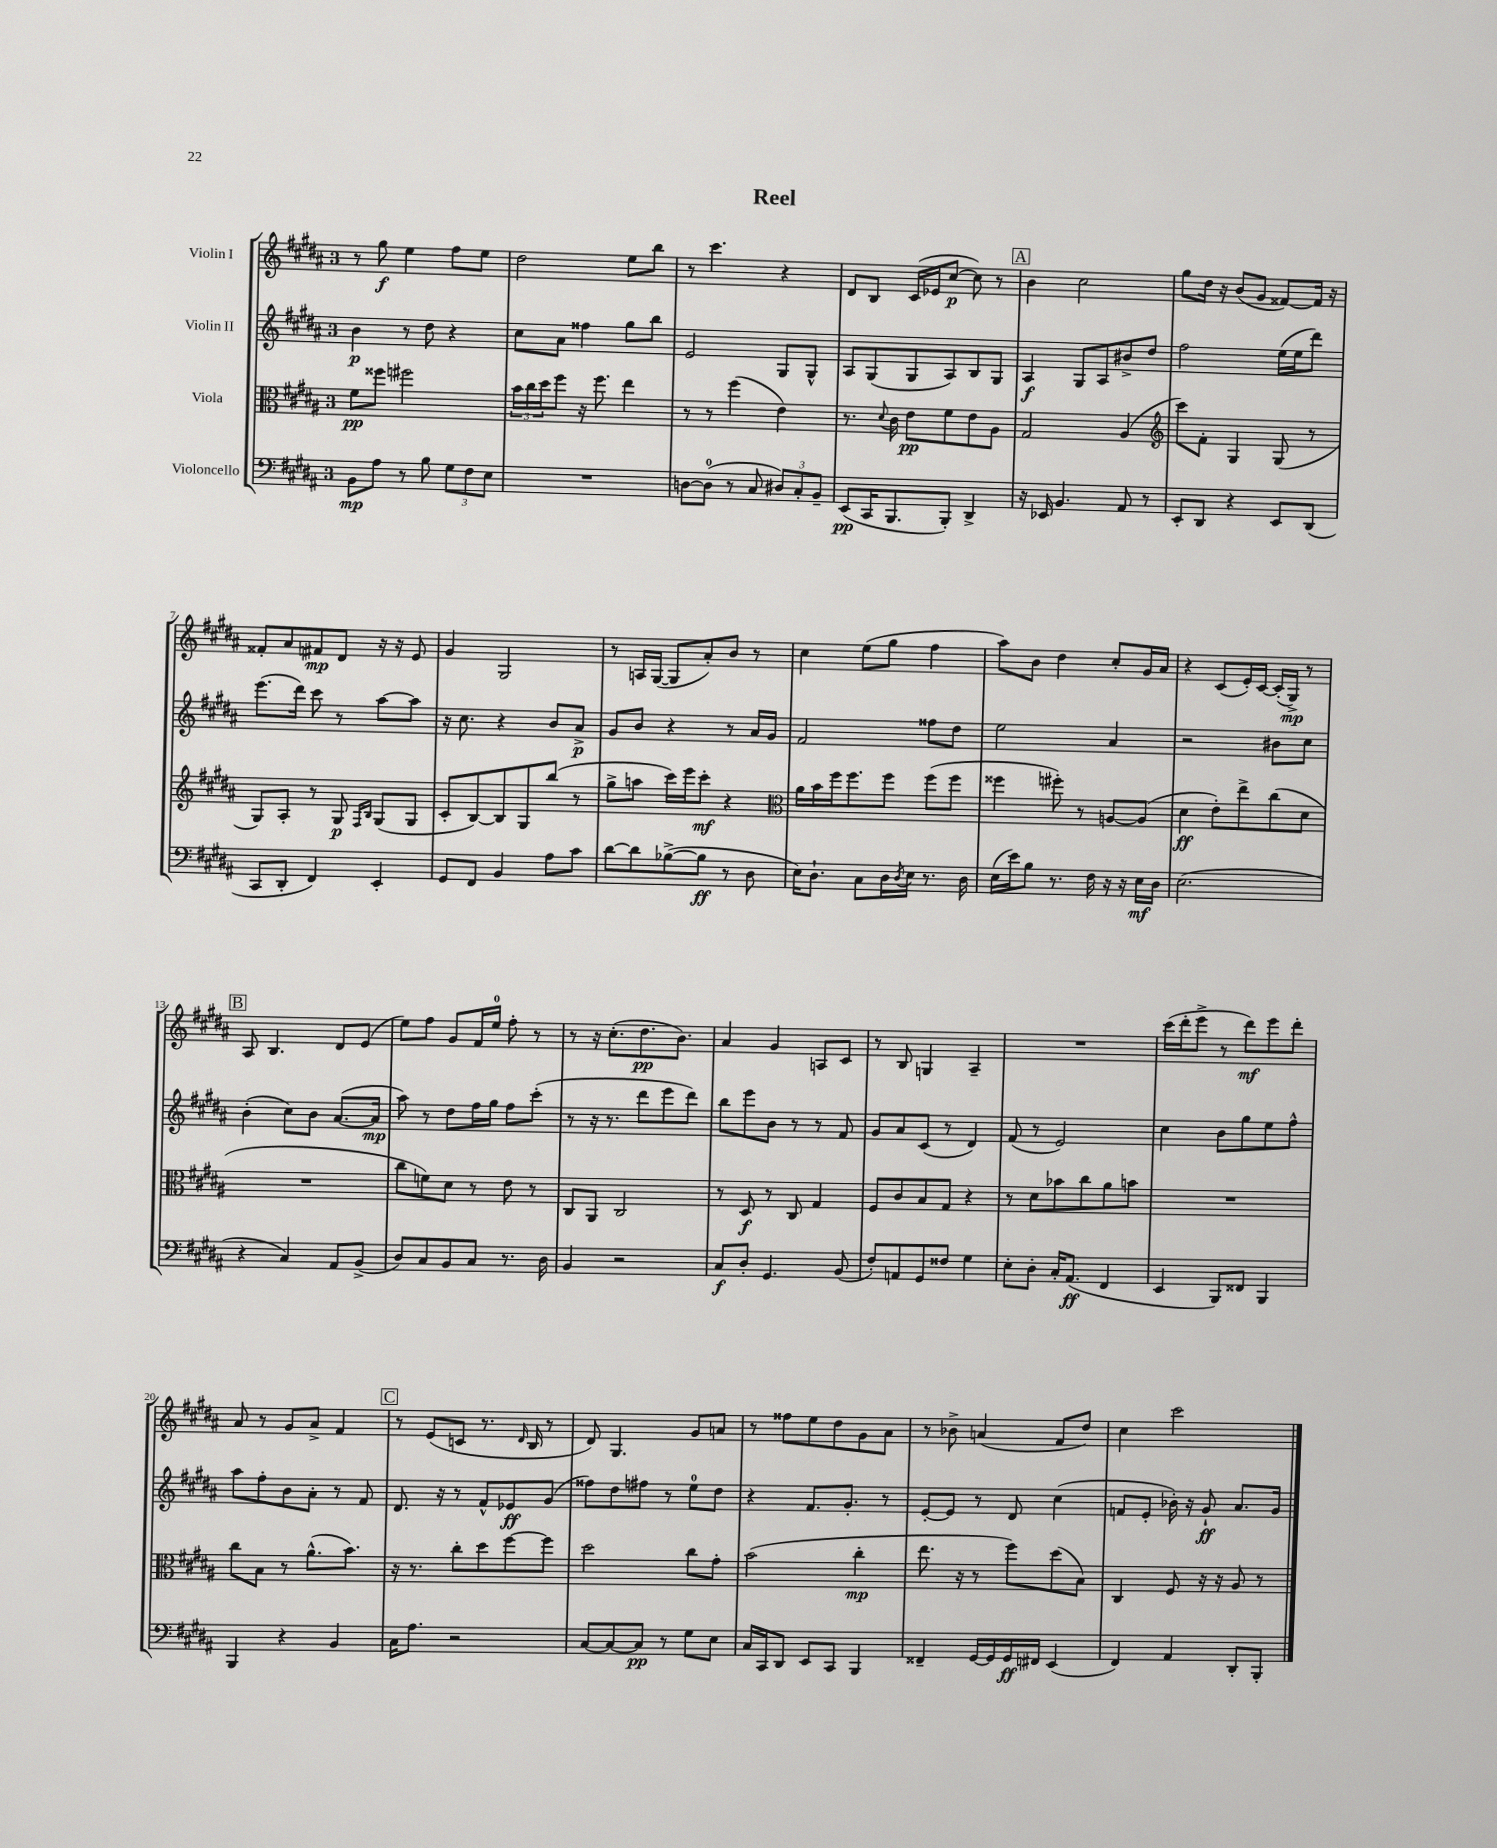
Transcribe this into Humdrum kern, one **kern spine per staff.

**kern	**dynam	**kern	**dynam	**kern	**dynam	**kern	**dynam
*part4	*part4	*part3	*part3	*part2	*part2	*part1	*part1
*staff4	*staff4	*staff3	*staff3	*staff2	*staff2	*staff1	*staff1
*I"Violoncello	*	*I"Viola	*	*I"Violin II	*	*I"Violin I	*
*clefF4	*	*clefC3	*	*clefG2	*	*clefG2	*
*k[f#c#g#d#a#]	*	*k[f#c#g#d#a#]	*	*k[f#c#g#d#a#]	*	*k[f#c#g#d#a#]	*
*M3/4	*	*M3/4	*	*M3/4	*	*M3/4	*
=1	=1	=1	=1	=1	=1	=1	=1
8BB\L	mp	8f#\L	pp	4b\	p	8r	.
8A#\J	.	8ff##X\J	.	.	.	8gg#\	f
8r	.	2ff#X\	.	8r	.	4ee\	.
8B\	.	.	.	8dd#\	.	.	.
12G#\L	.	.	.	4r	.	8ff#\L	.
12F#\	.	.	.	.	.	.	.
.	.	.	.	.	.	8ee\J	.
12E\J	.	.	.	.	.	.	.
=2	=2	=2	=2	=2	=2	=2	=2
2.r	.	24b\LL	.	8cc#\L	.	2dd#\	.
.	.	24cc#\	.	.	.	.	.
.	.	24dd#\J	.	.	.	.	.
.	.	8ff#\J	.	8a#\J	.	.	.
.	.	16r	.	4ff##X\	.	.	.
.	.	8.ff#\	.	.	.	.	.
.	.	4ee\	.	8gg#\L	.	8ee\L	.
.	.	.	.	8bb\J	.	8bb\J	.
=3	=3	=3	=3	=3	=3	=3	=3
[8Dn\L	.	8r	.	2e/	.	8r	.
(8D\J]	.	8r	.	.	.	4.ccc#\	.
8r	.	(4ff#\	.	.	.	.	.
8C#/	.	.	.	.	.	.	.
12D#X/L)	.	4e\)	.	8G#/L	.	4r	.
12C#'/	.	.	.	.	.	.	.
.	.	.	.	8G#^^/J	.	.	.
12BB~/J	.	.	.	.	.	.	.
=4	=4	=4	=4	=4	=4	=4	=4
(8EE/L	pp	8.r	.	8A#/L	.	8d#/L	.
16CC#/K	.	.	.	(8G#/	.	8B/J	.
.	.	8qqd#/	.	.	.	.	.
8.BBB/	.	16c#\	.	.	.	.	.
.	.	8e\L	pp	8G#/	.	(16c#/LL	.
.	.	.	.	.	.	16e-X/J	.
8BBB'/J)	.	8f#\	.	8A#/)	.	[8cc#/J	p
4DD#^/	.	8e\	.	8B/	.	8cc#\])	.
.	.	8A#\J	.	8G#/J	.	8r	.
!!LO:REH:place=s1:t=A
=5	=5	=5	=5	=5	=5	=5	=5
16r	.	2G#/	.	4A#/	f	4b\	.
16EE-X/	.	.	.	.	.	.	.
4.BB/	.	.	.	.	.	.	.
.	.	.	.	8G#/L	.	2cc#\	.
.	.	.	.	8A#/	.	.	.
8AA#/	.	(4A#/	.	8b#X^/	.	.	.
8r	.	.	.	8dd#/J	.	.	.
=6	=6	=6	=6	=6	=6	=6	=6
*	*	*clefG2	*	*	*	*	*
8EE'/L	.	8ccc#\L)	.	2ff#\	.	8gg#\L	.
8DD#/J	.	8f#'\J	.	.	.	16dd#\Jk	.
.	.	.	.	.	.	16r	.
4r	.	4G#/	.	.	.	(8b/L	.
.	.	.	.	.	.	8g#/J	.
8EE/L	.	(8G#/	.	(16ee\LL	.	[8f##X/L)	.
.	.	.	.	16ee\J	.	.	.
(8DD#/J	.	8r	.	8ddd#\J)	.	16f##/Jk]	.
.	.	.	.	.	.	16r	.
!!LO:LB:g=z
=7	=7	=7	=7	=7	=7	=7	=7
8CC#/L	.	8G#/L)	.	(8.eee\L	.	8f##X'/L	.
8DD#'/J	.	8A#'/J	.	.	.	8a#/	.
.	.	.	.	16ddd#\Jk)	.	.	.
4FF#/)	.	8r	.	8ccc#\	.	8f#X/	mp
.	.	8G#/	p	8r	.	8d#/J	.
.	.	16qqF#/LL	.	.	.	.	.
.	.	16qqB/JJ	.	.	.	.	.
4EE'/	.	(8G#/L	.	[8aa#\L	.	16r	.
.	.	.	.	.	.	16r	.
.	.	8G#/J	.	8aa#\J]	.	8e/	.
=8	=8	=8	=8	=8	=8	=8	=8
8GG#/L	.	8c#'/L	.	16r	.	4g#/	.
.	.	.	.	8.cc#\	.	.	.
8FF#/J	.	[8B/)	.	.	.	.	.
4BB/	.	8B/]	.	4r	.	2G#/	.
.	.	8G#/	.	.	.	.	.
8A#\L	.	(8bb/J	.	8b/L	.	.	.
8c#\J	.	8r	.	8a#^/J	p	.	.
=9	=9	=9	=9	=9	=9	=9	=9
[8d#\L	.	8gg#^\L	.	8g#/L	.	8r	.
8d#\]	.	8aan\J	.	8b/J	.	16An/LL	.
.	.	.	.	.	.	([16G#/JJ	.
([8B-X^\	.	16ccc#\LL)	.	4r	.	8G#/L]	.
.	.	16eee\J	.	.	.	.	.
8B-\J]	ff	8ccc#'\J	mf	.	.	8a#'/)	.
8r	.	4r	.	8r	.	8b/J	.
8D#\	.	.	.	16a#/LL	.	8r	.
.	.	.	.	16g#/JJ	.	.	.
=10	=10	=10	=10	=10	=10	=10	=10
*	*	*clefC3	*	*	*	*	*
16E\KL)	.	16a#\LL	.	2f#/	.	4cc#\	.
8.D#`\J	.	16b\	.	.	.	.	.
.	.	16ff#\J	.	.	.	.	.
.	.	8.ff#\	.	.	.	.	.
8C#\L	.	.	.	.	.	(8ee\L	.
16D#\L	.	8ff#\J	.	.	.	8gg#\J	.
8qD#/	.	.	.	.	.	.	.
16E\JJ	.	.	.	.	.	.	.
8.r	.	(8ff#\L	.	8ff##X\L	.	4ff#\	.
.	.	8ff#\J	.	8dd#\J	.	.	.
16D#\	.	.	.	.	.	.	.
=11	=11	=11	=11	=11	=11	=11	=11
(16E\LL	.	4ff##X\	.	2ee\	.	8aa#\L)	.
16e\J)	.	.	.	.	.	.	.
8B\J	.	.	.	.	.	8b\J	.
8.r	.	8ff#X'\)	.	.	.	4dd#\	.
.	.	8r	.	.	.	.	.
16F#\	.	.	.	.	.	.	.
16r	.	[8An/L	.	4a#/	.	8cc#'/L	.
16r	.	.	.	.	.	.	.
16E\LL	mf	(8A/J]	.	.	.	16g#/L	.
16D#\JJ	.	.	.	.	.	16a#/JJ	.
=12	=12	=12	=12	=12	=12	=12	=12
(2.E\	.	4d#\	ff	2r	.	4r	.
.	.	8e'\L)	.	.	.	(8c#/L	.
.	.	8ee^\	.	.	.	16e'/L)	.
.	.	.	.	.	.	[16c#/JJ	.
.	.	(8cc#\	.	8b#X\L	.	(16c#'/LL]	.
.	.	.	.	.	.	16G#^/JJ)	mp
.	.	8d#\J	.	8cc#\J	.	8r	.
!!LO:LB:g=z
!!LO:REH:place=s1:t=B
=13	=13	=13	=13	=13	=13	=13	=13
4r	.	2.r	.	(4b'\	.	8A#/	.
.	.	.	.	.	.	4.B/	.
4C#/)	.	.	.	8cc#\L)	.	.	.
.	.	.	.	8b\J	.	.	.
8AA#/L	.	.	.	([8.a#/L	.	8d#/L	.
(8BB^/J	.	.	.	.	.	(8e/J	.
.	.	.	.	16a#/Jk]	mp	.	.
=14	=14	=14	=14	=14	=14	=14	=14
8D#/L)	.	8cc#\L	.	8aa#\)	.	8ee\L)	.
8C#/	.	8fn\)	.	8r	.	8ff#\J	.
8BB/	.	8d#\J	.	8dd#\L	.	8g#/L	.
8C#/J	.	8r	.	16ff#\L	.	16f#/L	.
.	.	.	.	16gg#\JJ	.	16ee/JJ	.
8.r	.	8e\	.	8ff#\L	.	8ff#'\	.
.	.	8r	.	(8ccc#'\J	.	8r	.
16D#\	.	.	.	.	.	.	.
=15	=15	=15	=15	=15	=15	=15	=15
4BB/	.	8C#/L	.	8r	.	8r	.
.	.	8AA#/J	.	16r	.	16r	.
.	.	.	.	8.r	.	(8.cc#'\L	.
2r	.	2C#/	.	.	.	.	.
.	.	.	.	8ddd#\L	.	8.dd#\	pp
.	.	.	.	8eee\	.	.	.
.	.	.	.	.	.	8.b\J)	.
.	.	.	.	8ddd#\J)	.	.	.
=16	=16	=16	=16	=16	=16	=16	=16
8C#/L	f	8r	.	8bb\L	.	4a#/	.
8D#'/J	.	8D#/	f	8eee\	.	.	.
4.GG#/	.	8r	.	8b\J	.	4g#/	.
.	.	8C#/	.	8r	.	.	.
.	.	4G#/	.	8r	.	8An/L	.
(8BB/	.	.	.	8f#/	.	8c#/J	.
=17	=17	=17	=17	=17	=17	=17	=17
8F#'/L)	.	8F#/L	.	8g#/L	.	8r	.
8AAn/	.	8c#/	.	8a#/	.	8B/	.
8GG#/	.	8B/	.	(8c#/J	.	4Gn/	.
8F##X/J	.	8G#/J	.	8r	.	.	.
4G#\	.	4r	.	4d#/)	.	4A#~/	.
=18	=18	=18	=18	=18	=18	=18	=18
8E'\L	.	8r	.	(8f#/	.	2.r	.
8D#'\J	.	8d#\L	.	8r	.	.	.
16C#'/KL	.	8b-X\	.	2e/)	.	.	.
(8.AA#/J	ff	.	.	.	.	.	.
.	.	8cc#\	.	.	.	.	.
4FF#/	.	8a#\	.	.	.	.	.
.	.	8bn\J	.	.	.	.	.
=19	=19	=19	=19	=19	=19	=19	=19
4EE/	.	2.r	.	4cc#\	.	(16ccc#\LL	.
.	.	.	.	.	.	16ddd#'\J	.
.	.	.	.	.	.	8eee^\J	.
8BBB/L)	.	.	.	8b\L	.	8r	.
8FF##X/J	.	.	.	8gg#\	.	8ddd#\L)	mf
4BBB/	.	.	.	8ee\	.	8eee\	.
.	.	.	.	8ff#^^\J	.	8ddd#'\J	.
!!LO:LB:g=z
=20	=20	=20	=20	=20	=20	=20	=20
4BBB/	.	8cc#\L	.	8aa#\L	.	8a#/	.
.	.	8B\J	.	8ff#'\	.	8r	.
4r	.	8r	.	8b\	.	8g#/L	.
.	.	(8.a#^^\L	.	8a#'\J	.	8a#^/J	.
4BB/	.	.	.	8r	.	4f#/	.
.	.	8.b\J)	.	.	.	.	.
.	.	.	.	8f#/	.	.	.
!!LO:REH:place=s1:t=C
=21	=21	=21	=21	=21	=21	=21	=21
16C#\KL	.	16r	.	8.d#/	.	8r	.
8.A#\J	.	8.r	.	.	.	.	.
.	.	.	.	.	.	(8e/L	.
.	.	.	.	16r	.	.	.
2r	.	8cc#'\L	.	8r	.	8cn/J	.
.	.	8dd#\	.	8f#^^/L	.	8.r	.
.	.	[8ff#\	.	8e-X/	ff	.	.
.	.	.	.	.	.	16qqd#/	.
.	.	.	.	.	.	16B/	.
.	.	8ff#\J]	.	(8g#/J	.	8r	.
=22	=22	=22	=22	=22	=22	=22	=22
[8C#/L	.	2dd#\	.	8ff##X\L)	.	8d#/)	.
8C#/_	.	.	.	8dd#\	.	4.G#/	.
8C#/J]	pp	.	.	8ff#X\J	.	.	.
8r	.	.	.	8r	.	.	.
8G#\L	.	8cc#\L	.	8ee\L	.	8g#/L	.
8E\J	.	8g#'\J	.	8dd#\J	.	8an/J	.
=23	=23	=23	=23	=23	=23	=23	=23
16C#/LL	.	(2b\	.	4r	.	8r	.
16CC#/J	.	.	.	.	.	.	.
8DD#/J	.	.	.	.	.	8ff##X\L	.
8EE/L	.	.	.	8.f#/L	.	8ee\	.
8CC#/J	.	.	.	.	.	8dd#\	.
.	.	.	.	8.g#'/J	.	.	.
4BBB/	.	4cc#'\	mp	.	.	8g#\	.
.	.	.	.	8r	.	8a#\J	.
=24	=24	=24	=24	=24	=24	=24	=24
4FF##X~/	.	8.ee\	.	[8e'/L	.	8r	.
.	.	.	.	8e/J]	.	8b-X^\	.
.	.	16r	.	.	.	.	.
[16GG#/LL	.	8r	.	8r	.	(4an/	.
16GG#/]	.	.	.	.	.	.	.
16GG#/	ff	8ff#\L)	.	8d#/	.	.	.
16FF#X/JJ	.	.	.	.	.	.	.
(4EE/	.	(8dd#\	.	(4cc#\	.	8f#/L	.
.	.	8B\J)	.	.	.	8dd#/J)	.
=25	=25	=25	=25	=25	=25	=25	=25
4FF#/)	.	4C#/	.	8fn/L	.	4cc#\	.
.	.	.	.	8e'/J	.	.	.
4AA#/	.	8F#/	.	16b-X'\)	.	2ccc#\	.
.	.	.	.	16r	.	.	.
.	.	16r	.	8g#`/	ff	.	.
.	.	16r	.	.	.	.	.
8DD#'/L	.	8A#/	.	8.a#/L	.	.	.
8BBB'/J	.	8r	.	.	.	.	.
.	.	.	.	16g#/Jk	.	.	.
==	==	==	==	==	==	==	==
*-	*-	*-	*-	*-	*-	*-	*-
